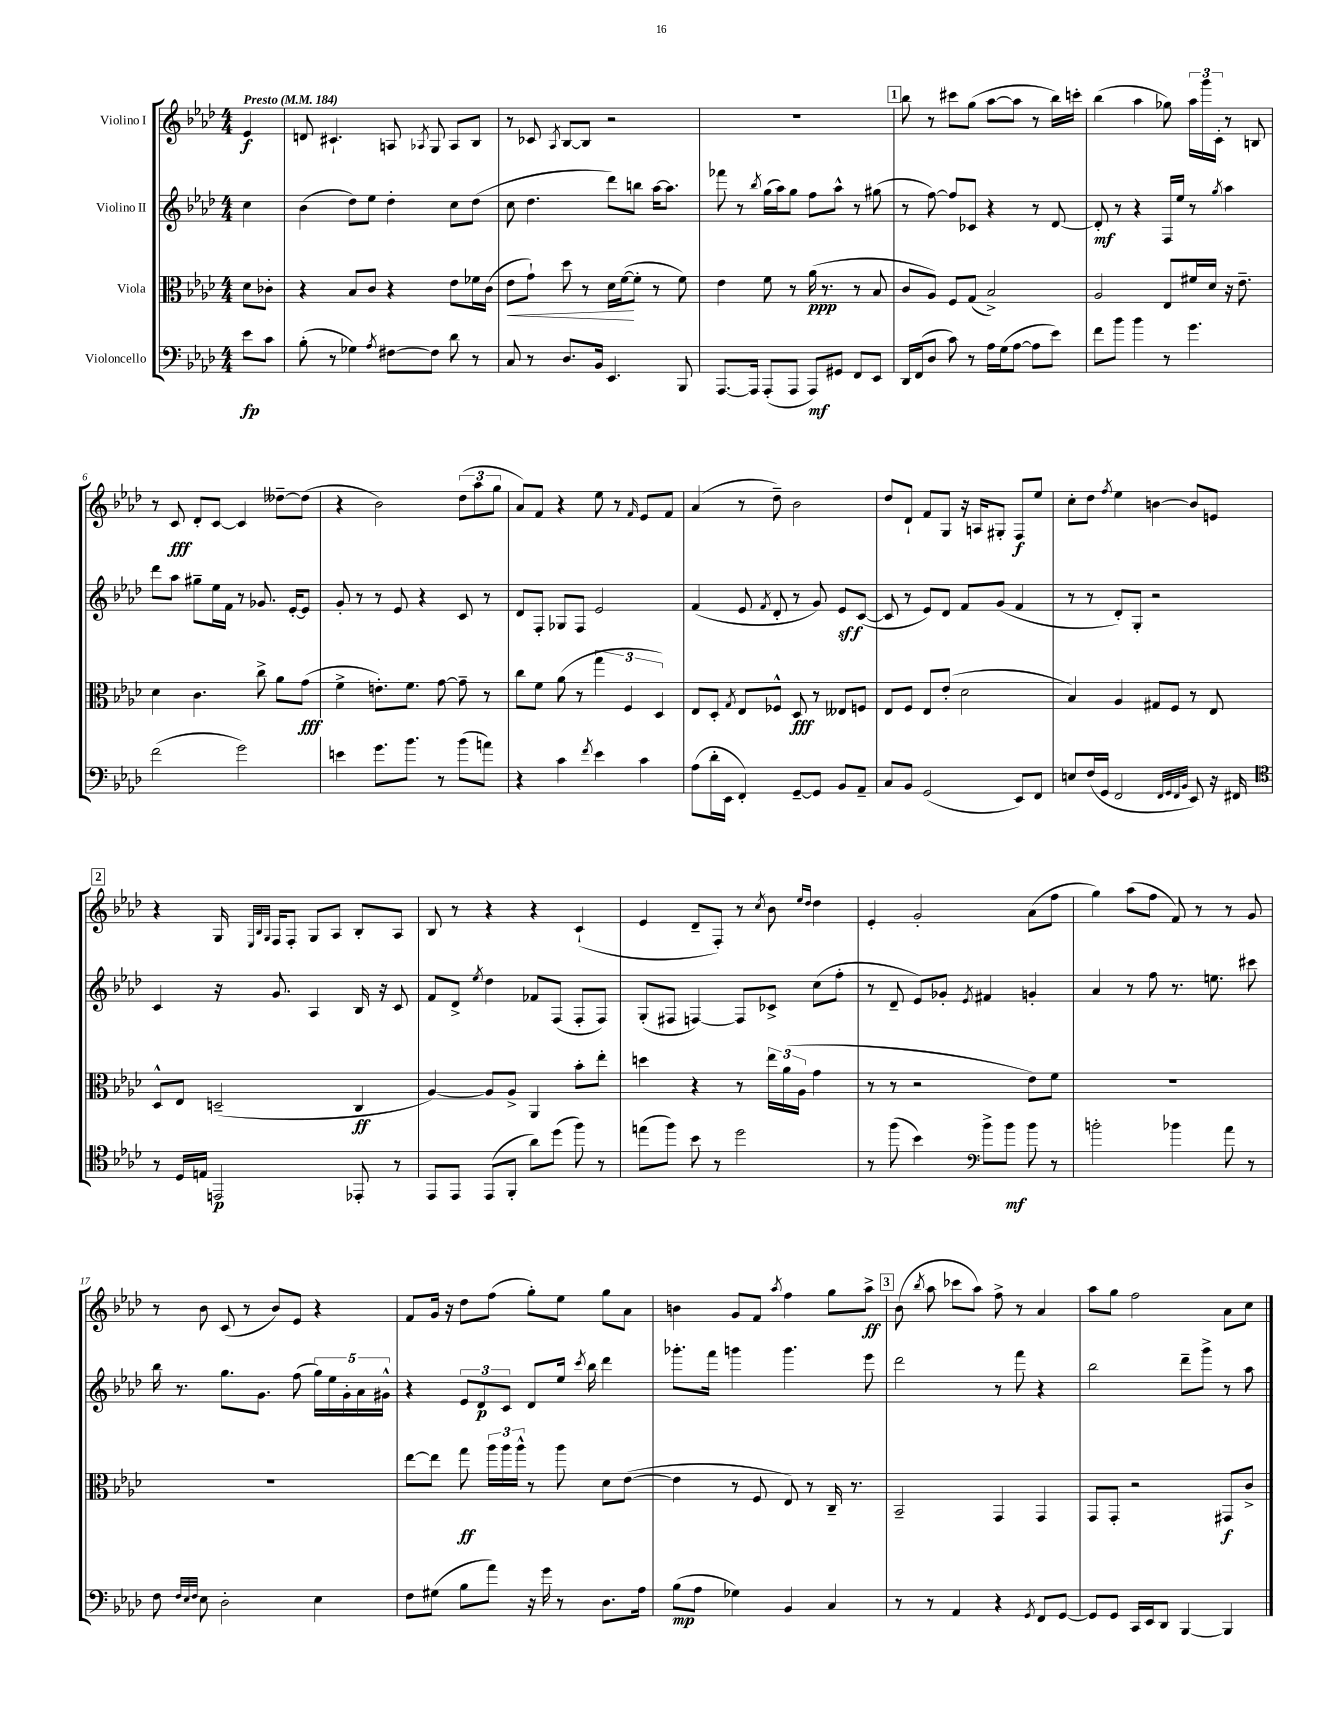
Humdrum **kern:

**kern	**kern	**kern	**kern
*staff4	*staff3	*staff2	*staff1
*clefF4	*clefC3	*clefG2	*clefG2
*k[b-e-a-d-]	*k[b-e-a-d-]	*k[b-e-a-d-]	*k[b-e-a-d-]
*M4/4	*M4/4	*M4/4	*M4/4
*MM184	*MM184	*MM184	*MM184
8e-	8d-	4cc	4e-
8c	8c-'	.	.
=	=	=	=
(8B-'	4r	(4b-	8d
8r	.	.	4.c#`
4G-)	8B-	8dd-)	.
.	8c	8ee-	.
8qA-	.	.	.
[8F#	4r	4dd-'	8A
.	.	.	8qA-
8F#]	.	.	8G
8d-	8e-	8cc	8A-
8r	16f-	(8dd-	8B-
.	(16c	.	.
=	=	=	=
8C	8e-	8cc	8r
8r	8g`)	4.dd-	8c-
.	.	.	8qA-
8.D-	8dd-	.	[8B-
.	8r	.	8B-]
16BB-	.	.	.
4.EE-	16d-	8ddd-)	2r
.	([16f	.	.
.	8f']	8bb	.
.	8r	[16aa-	.
.	.	8.aa-]	.
8BBB-	8f)	.	.
=	=	=	=
[8.AAA-	4e-	8fff-	1r
.	.	8r	.
16AAA-]	.	.	.
.	.	8qbb-	.
(8AAA-'	8f	(16gg	.
.	.	16aa-)	.
8AAA-	8r	8gg	.
8AAA-)	(16a-	8ff	.
.	8.r	.	.
8GG#	.	8aa-^^	.
8FF	8r	8r	.
8EE-	8B-	(8gg#	.
=	=	=	=
16DD-	8c	8r	8bb-
(16FF	.	.	.
8D-	8A-)	[8ff)	8r
8c)	8F	8ff]	8ccc#
8r	(8G	8c-	(8gg
16A-	2B-^)	4r	[8aa-
(16G	.	.	.
[8A-	.	.	8aa-]
8A-]	.	8r	8r
8e-)	.	[8d-	16bb-)
.	.	.	16ccc'
=	=	=	=
8f	2A-	8d-']	(4bb-
8b-	.	8r	.
4b-	.	4r	4aa-
8r	8E-	16F	8gg-)
.	.	16ee-	.
4.g	16f#	8r	24aa-
.	.	.	24ggg
.	16d-	.	.
.	.	.	24c'
.	.	8qgg	.
.	16r	4aa-	8r
.	8.e-~	.	.
.	.	.	8B
=	=	=	=
(2f	4d-	8ddd-	8r
.	.	8aa-	8c
.	4.c	8gg#~	8d-'
.	.	16ee-	[8c
.	.	16f	.
2g)	.	8r	4c]
.	8cc^	8.g-	.
.	8a-	.	[8dd--~
.	.	[16e-'	.
.	(8g	8e-]	(8dd--]
=	=	=	=
4e	4f^	8g'	4r
.	.	8r	.
8.g	8.e')	8r	2b-)
.	.	8e-	.
8.b-	8.f	.	.
.	.	4r	.
8r	[8g	.	.
(8b-	8g~]	8c	(12dd-
.	.	.	12aa-
8a)	8r	8r	.
.	.	.	12gg
=	=	=	=
4r	8cc	8d-	8a-)
.	8f	8F'	8f
4c	(8a-	8G-	4r
.	8r	8F	.
8qf	.	.	.
4e-	6gg	2e-	8ee-
.	.	.	8r
.	6F	.	.
.	.	.	16qqf
4c	.	.	8e-
.	6D-)	.	.
.	.	.	8f
=	=	=	=
(8A-	8E-	(4f	(4a-
16d-'	8D-'	.	.
16EE-	.	.	.
.	8qG	.	.
4FF')	8E-	8e-	8r
.	.	8qf	.
.	8F-^^	8d-'	8dd-~)
[8GG~	8D-	8r	2b-
8GG]	8r	8g)	.
8BB-	8E--	8e-	.
8AA-~	8F	([8c	.
=	=	=	=
8C	8E-	8c]	8dd-
8BB-	8F	8r	8d-`
(2GG	8E-	8e-)	8f
.	(8e-'	8d-	8G
.	2d-	8f	16r
.	.	.	16A
.	.	(8g	8G#'
8EE-)	.	4f	8F
8FF	.	.	8ee-
=	=	=	=
8E	4B-)	8r	8cc'
(16F	.	8r	8dd-
16GG	.	.	.
.	.	.	8qff
2FF	4A-	8d-')	4ee-
.	.	8G'	.
.	8G#	2r	[4b
.	8F	.	.
32qqFF	.	.	.
32qqGG	.	.	.
32qqFF	.	.	.
32qqBB-	.	.	.
8EE-)	8r	.	8b]
16r	8E-	.	8e
16FF#	.	.	.
=	=	=	=
*clefC4	*	*	*
8r	8D-^^	4c	4r
16D-	8E-	.	.
16E	.	.	.
2EE	(2D~	16r	16G
.	.	.	32qqE-
.	.	.	32qqB-
.	.	.	32qqG
.	.	8.g	16F
.	.	.	8F'
.	.	4A-	8G
.	.	.	8A-
8EE-'	4C	16B-	8B-'
.	.	16r	.
8r	.	8c	8A-
=	=	=	=
8EE-	[4A-)	8f	8B-
8EE-	.	8d-^	8r
.	.	8qee-	.
(8EE-	8A-]	4dd-	4r
8FF'	8A-^	.	.
8a-)	4AA-	8f-	4r
(8dd-	.	(8F	.
8ff)	8b-'	8F'	(4c`
8r	8ee-'	8F)	.
=	=	=	=
(8ee	4dd	(8G'	4e-
8ff)	.	8F#	.
8b-	4r	[4F)	8d-~
8r	.	.	8F')
2dd-	8r	8F]	8r
.	.	.	8qcc
.	24ee-	8c-^	8b-
.	(24a-	.	.
.	24A-	.	.
.	.	.	16qqee-
.	.	.	16qqdd-
.	4g	(8cc	4dd-
.	.	8ff'	.
=	=	=	=
8r	8r	8r	4e-'
(8ff	8r	8d-~	.
4b-)	2r	8e-)	2g'
.	.	8g-'	.
*clefF4	*	*	*
.	.	8qe-	.
8b-^	.	4f#	.
8b-	.	.	.
8b-	8e-)	4g'	(8a-
8r	8f	.	8ff
=	=	=	=
2b'	1r	4a-	4gg)
.	.	8r	(8aa-
.	.	8ff	8ff
4b-	.	8.r	8f)
.	.	.	8r
.	.	8.ee	.
8a-	.	.	8r
8r	.	8ccc#	8g
=	=	=	=
8F	1r	16bb-	8r
.	.	8.r	.
32qqF	.	.	.
32qqE-	.	.	.
32qqF	.	.	.
8E-	.	.	8b-
2D-'	.	8.gg	(8c
.	.	.	8r
.	.	8.g	.
.	.	.	8b-)
.	.	(8ff	8e-
4E-	.	20gg)	4r
.	.	20ee-	.
.	.	20g'	.
.	.	20a-	.
.	.	20g#^^	.
=	=	=	=
8F	[8ee-	4r	8f
(8G#	8ee-]	.	16g
.	.	.	16r
8B-	8gg	12e-	8dd-
.	.	12d-	.
8a-)	24aa-	.	(8ff
.	24aa-	12c	.
.	24aa-^^	.	.
16r	8r	8d-	8gg')
16g	.	.	.
8r	8aa-	16ee-	8ee-
.	.	8qccc	.
.	.	16bb-	.
8.D-	8d-	4ddd-	8gg
.	([8e-	.	8a-
16A-	.	.	.
=	=	=	=
(8B-	4e-]	8.ggg-'	4b
8A-	.	.	.
.	.	16fff	.
4G-)	8r	4ggg	8g
.	8F	.	8f
.	.	.	8qaa-
4BB-	8E-)	4.ggg	4ff
.	8r	.	.
4C	16C~	.	8gg
.	8.r	.	.
.	.	8eee-	8aa-^
=	=	=	=
8r	2BB-~	2ddd-	(8b-
.	.	.	8qbb-
8r	.	.	8aa-
4AA-	.	.	8ccc-
.	.	.	8aa-)
4r	4GG	8r	8ff^
.	.	8fff	8r
8qGG	.	.	.
8FF	4GG	4r	4a-
[8GG	.	.	.
=	=	=	=
8GG]	8GG	2bb-	8aa-
8GG	8GG'	.	8gg
16CC	2r	.	2ff
16EE-	.	.	.
8DD-	.	.	.
[4BBB-	.	8ddd-~	.
.	.	8ggg^	.
4BBB-]	8GG#	8r	8a-
.	8c^	8aa-	8cc
==	==	==	==
*-	*-	*-	*-
